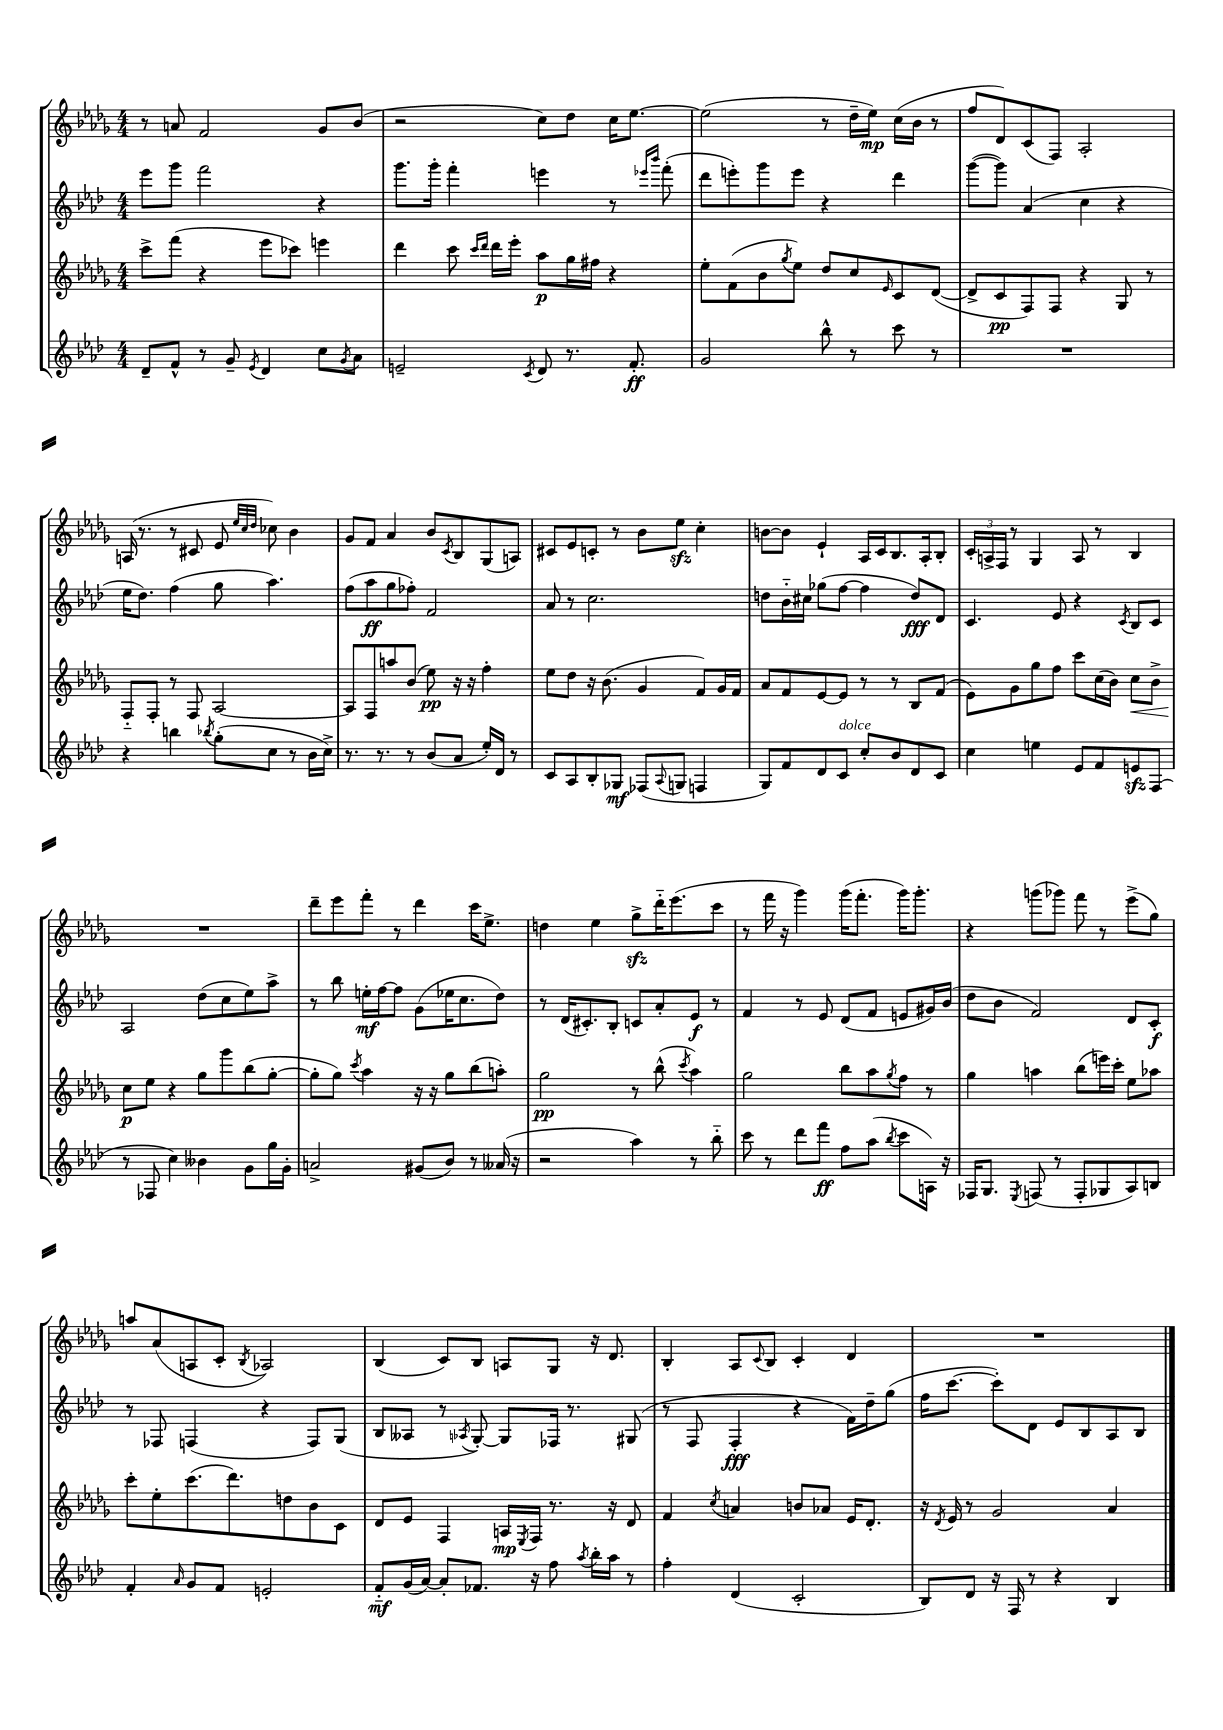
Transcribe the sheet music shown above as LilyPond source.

<<
\new StaffGroup <<
\new Staff = "s0" {
    \clef treble \key des \major \numericTimeSignature \time 4/4
    r8 a'8 f'2 ges'8 bes'8( |
    r2 c''8) des''8 c''16 ees''8.~ |
    ees''2( r8 des''16-- ees''16\mp) c''16( bes'16 r8 |
    f''8 des'8) c'8( f8) aes2-. |
    a16( r8. r8 cis'8 ees'8 \grace { ees''32 c''32 des''32 } ces''8) bes'4 |
    ges'8 f'8 aes'4 bes'8 \acciaccatura { c'8 } bes8 ges8( a8) |
    cis'8 ees'8 c'8-. r8 bes'8 ees''8\sfz c''4-. |
    b'8~ b'8 ees'4-! aes16 c'16 bes8. aes16-. bes8-. |
    \tuplet 3/2 { c'16-. a16-> f16 } r8 ges4 a8 r8 bes4 |
    R1 |
    des'''8-- ees'''8 f'''8-. r8 des'''4 c'''16 ees''8.-> |
    d''4 ees''4 ges''8->\sfz des'''16-_ ees'''8.( c'''8 |
    r8 f'''16 r16 ges'''4) ges'''16( f'''8.-. ges'''16) ges'''8.-. |
    r4 g'''8( ges'''8) f'''8 r8 ees'''8->( ges''8) |
    a''8 aes'8( a8 c'8-. \acciaccatura { bes8 } aes2) |
    bes4( c'8) bes8 a8 ges8 r16 des'8. |
    bes4-. aes8 \appoggiatura { c'8 } bes8 c'4-. des'4 |
    R1 \bar "|." |
}
\new Staff = "s1" {
    \clef treble \key aes \major \numericTimeSignature \time 4/4
    ees'''8 g'''8 f'''2 r4 |
    g'''8. g'''16-. f'''4-. e'''4 r8 \grace { ees'''16 bes'''16 } f'''8-.( |
    des'''8 e'''8-.) g'''8 e'''8 r4 des'''4 |
    g'''8~( g'''8) aes'4( c''4 r4 |
    ees''16 des''8.) f''4( g''8 aes''4.) |
    f''8( aes''8\ff g''8 fes''8-.) f'2 |
    aes'8 r8 c''2. |
    d''8 bes'16-_ cis''16 ges''8( f''8~ f''4 d''8\fff) des'8 |
    c'4. ees'8 r4 \acciaccatura { c'8 } bes8 c'8 |
    aes2 des''8( c''8 ees''8) aes''8-> |
    r8 bes''8 e''16-.\mf f''16~ f''8 g'8( ees''16 c''8. des''8) |
    r8 des'16( cis'8.-.) bes8-. c'8 aes'8-. ees'8\f r8 |
    f'4 r8 ees'8 des'8( f'8 e'8 gis'16) bes'16( |
    des''8 bes'8 f'2) des'8 c'8-.\f |
    r8 fes8 f4( r4 f8) g8( |
    bes8 aeses8 r8 \acciaccatura { aes8 } g8~-.) g8 fes16 r8. gis8( |
    r8 f8 f4-.\fff r4 f'16) des''16-- g''8( |
    f''16 c'''8.~ c'''8-.) des'8 ees'8 bes8 aes8 bes8 \bar "|." |
}
\new Staff = "s2" {
    \clef treble \key des \major \numericTimeSignature \time 4/4
    c'''8-> f'''8( r4 ees'''8 ces'''8) e'''4 |
    des'''4 c'''8 \grace { c'''16 des'''16 } des'''16 ees'''16-. aes''8\p ges''16 fis''16 r4 |
    ees''8-. f'8( bes'8 \acciaccatura { ges''8 } ees''8) des''8 c''8 \grace { ees'16 } c'8 des'8~( |
    des'8-> c'8\pp f8) f8 r4 ges8 r8 |
    f8-_ f8-. r8 f8 aes2~ |
    aes8 f8 a''8 bes'8( ees''8\pp) r16 r16 f''4-. |
    ees''8 des''8 r16 bes'8.( ges'4 f'8) ges'16 f'16 |
    aes'8 f'8 ees'8~ ees'8 r8 r8 bes8 f'8( |
    ees'8) ges'8 ges''8 f''8 c'''8 c''16( bes'16) c''8\< bes'8-> |
    c''8\p\! ees''8 r4 ges''8 ges'''8 bes''8( ges''8~-. |
    ges''8-. ges''8) \acciaccatura { c'''8 } aes''4 r16 r16 ges''8 bes''8( a''8-.) |
    ges''2\pp r8 bes''8-^( \acciaccatura { c'''8 } aes''4) |
    ges''2 bes''8 aes''8 \acciaccatura { ges''8 } f''8 r8 |
    ges''4 a''4 bes''8( e'''16) c'''16-. ees''8 aes''8 |
    c'''8-. ees''8-. c'''8.( des'''8.) d''8 bes'8 c'8 |
    des'8 ees'8 f4 a16\mp \acciaccatura { ees8 } f16 r8. r16 des'8 |
    f'4 \acciaccatura { c''8 } a'4 b'8 aes'8 ees'16 des'8.-. |
    r16 \acciaccatura { des'8 } ees'16 r8 ges'2 aes'4 \bar "|." |
}
\new Staff = "s3" {
    \clef treble \key aes \major \numericTimeSignature \time 4/4
    des'8-- f'8-^ r8 g'8-- \acciaccatura { ees'8 } des'4 c''8 \acciaccatura { g'8 } aes'8 |
    e'2-- \acciaccatura { c'8 } des'8 r8. f'8.-.\ff |
    g'2 bes''8-^ r8 c'''8 r8 |
    R1 |
    r4 b''4 \acciaccatura { bes''8 } g''8-.( c''8 r8 bes'16 c''16->) |
    r8. r8. r8 bes'8( aes'8 ees''16-.) des'16 r8 |
    c'8 aes8 bes8-. ges8\mf fes8( \appoggiatura { aes8 } g8 f4 |
    g8) f'8 des'8 c'8^\markup { \italic "dolce" } c''8-. bes'8 des'8 c'8 |
    c''4 e''4 ees'8 f'8 e'8\sfz f8( |
    r8 fes8 c''4) beses'4 g'8 g''16 g'16-. |
    a'2-> gis'8( bes'8) r8 aeses'16( r16 |
    r2 aes''4) r8 bes''8-_ |
    c'''8 r8 des'''8 f'''8\ff f''8 aes''8( \acciaccatura { bes''8 } c'''8 a16) r16 |
    fes16 g8. \acciaccatura { ees8 } f8( r8 f8-. ges8 aes8) b8 |
    f'4-. \grace { aes'16 } g'8 f'8 e'2-. |
    f'8-_\mf g'16( aes'16~) aes'8-. fes'8. r16 f''8 \acciaccatura { aes''8 } bes''16-. aes''16 r8 |
    f''4-. des'4( c'2-. |
    bes8) des'8 r16 f16 r8 r4 bes4 \bar "|." |
}
>>
>>
\layout { \context { \Score \remove "Bar_number_engraver" } }
